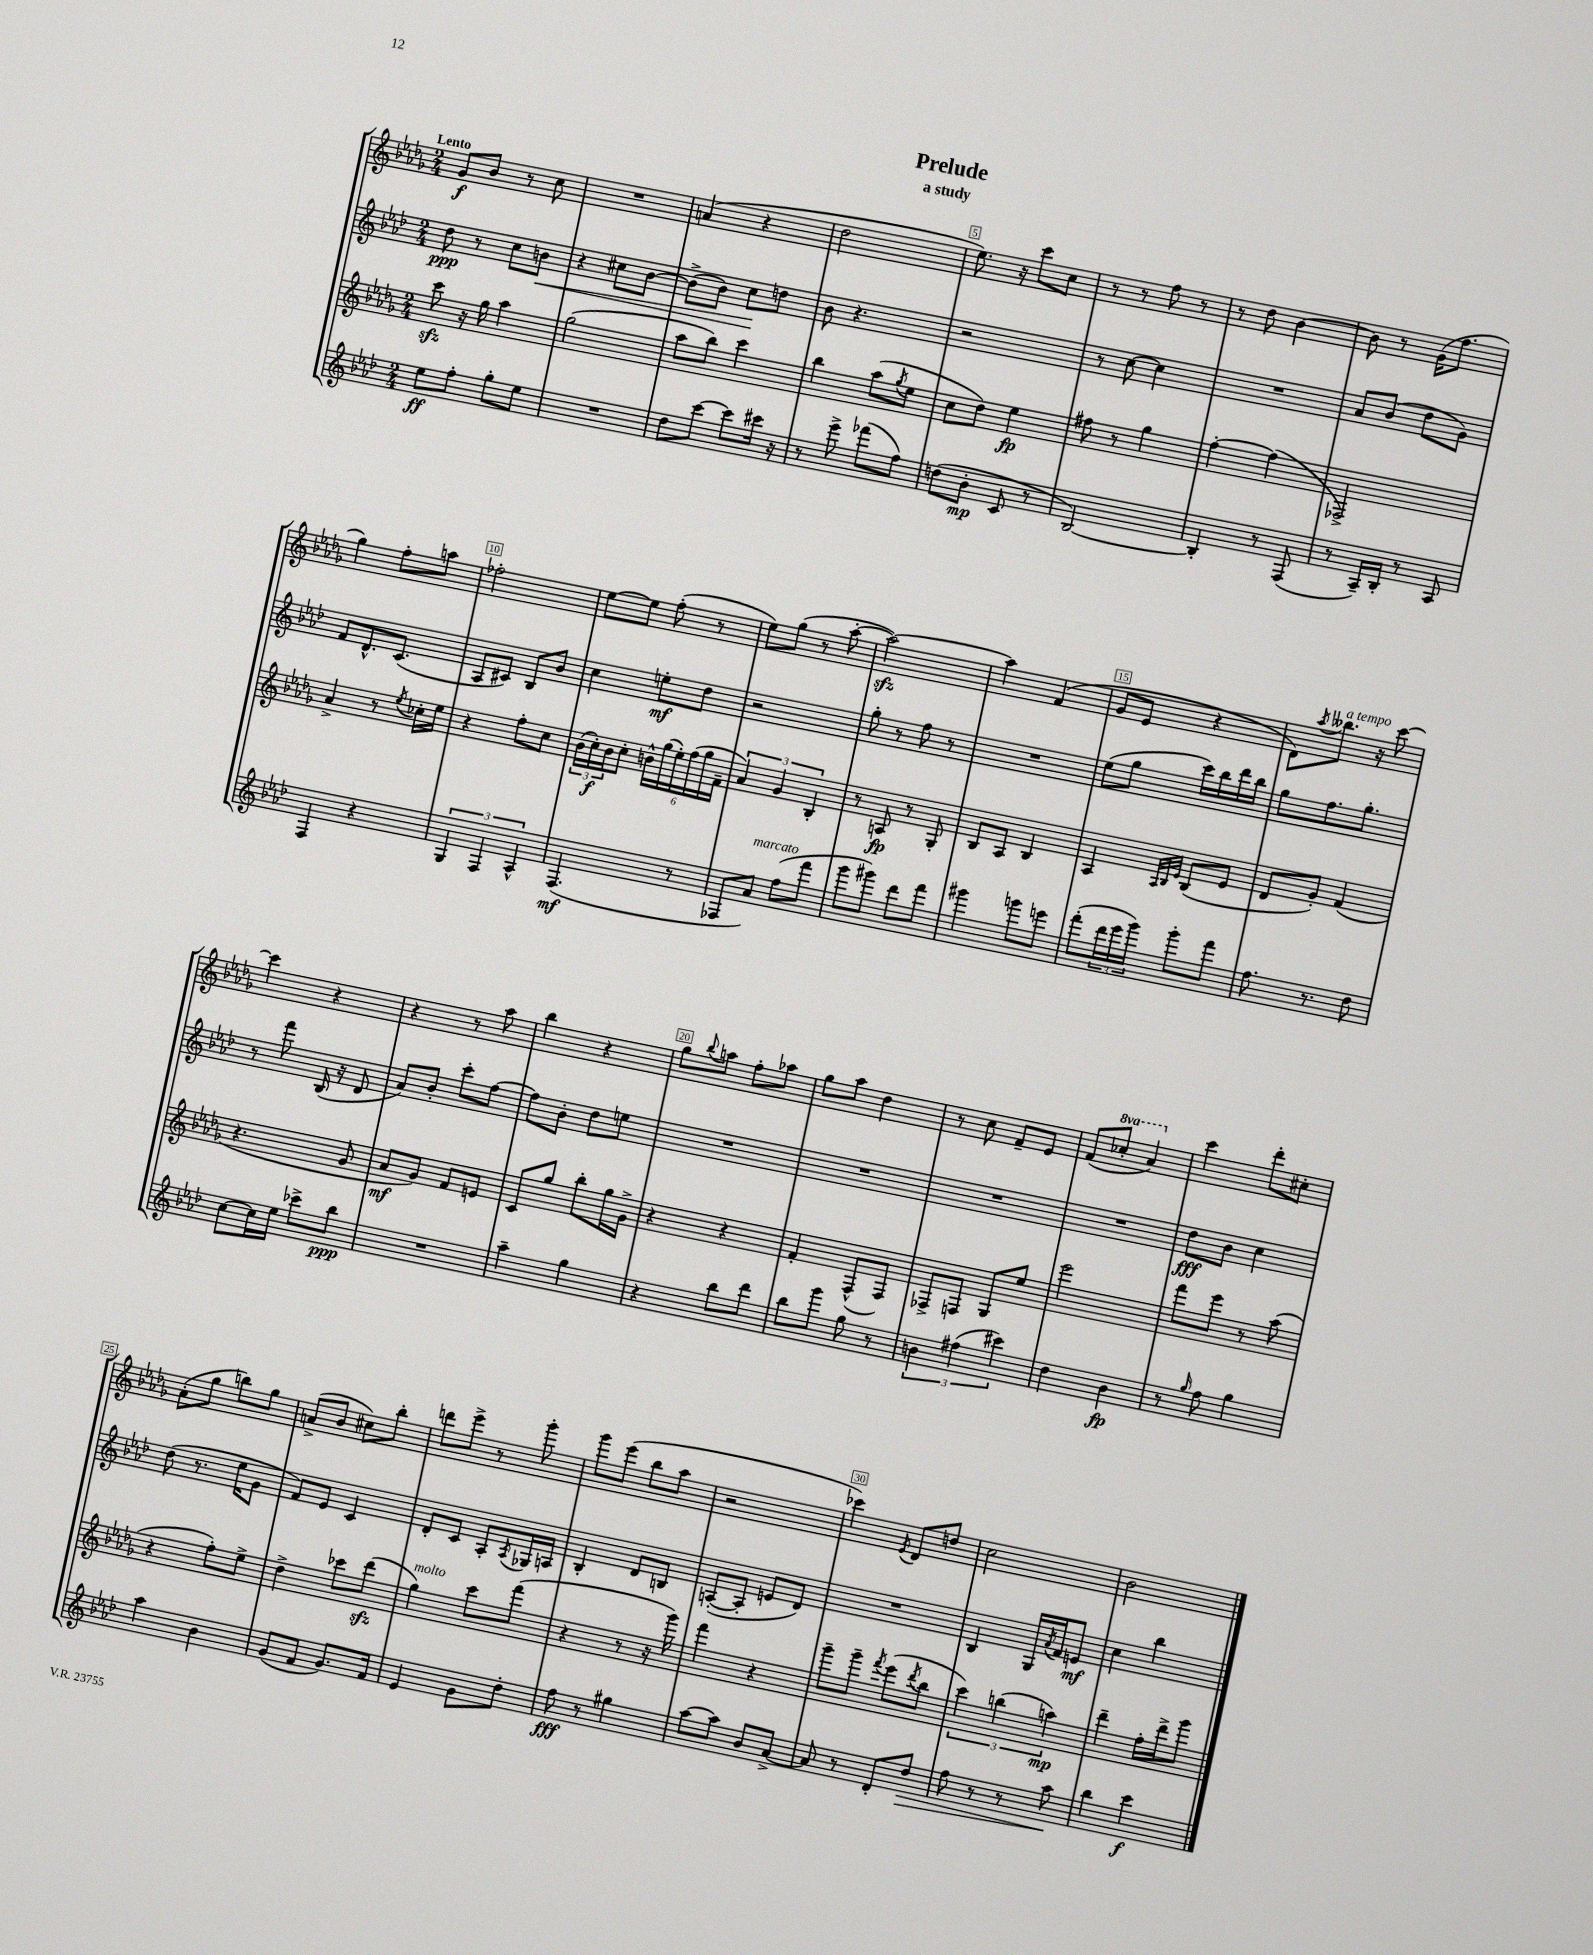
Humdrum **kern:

**kern	**kern	**kern	**kern
*staff4	*staff3	*staff2	*staff1
*clefG2	*clefG2	*clefG2	*clefG2
*k[b-e-a-d-]	*k[b-e-a-d-g-]	*k[b-e-a-d-]	*k[b-e-a-d-g-]
*M2/4	*M2/4	*M2/4	*M2/4
8ee-	8ccc	8dd-	8g-
8ff'	16r	8r	8b-
.	16gg-	.	.
8gg'	4aa-	8cc	8r
8ee-	.	8b	8cc
=	=	=	=
2r	(2gg-	4r	2r
.	.	8cc#	.
.	.	[8b-	.
=	=	=	=
8dd-	8aa-	(8b-^]	(4a
[8ccc	8bb-)	8b-)	.
8ccc]	4ccc	8cc	4r
16ccc#	.	8dd	.
16r	.	.	.
=	=	=	=
8r	4bb-	8b-	2dd-
8eee-^	.	4.r	.
(8fff-	(8aa-	.	.
.	8qgg-	.	.
8ff)	8ee-	.	.
=	=	=	=
(8dd	8cc	2r	8.ee-)
8b-'	8dd-)	.	.
.	.	.	16r
8c	4ee-	.	8ccc
8r	.	.	8cc
=	=	=	=
[2B-)	8ff#	8r	8r
.	8r	[8cc	8r
.	4gg-	4cc]	8ff
.	.	.	8r
=	=	=	=
4B-']	[4ff'	2r	8r
.	.	.	8dd-
8r	(4ff]	.	[4b-
(8F	.	.	.
=	=	=	=
8r	2F-^)	8a-	8b-]
16A-~)	.	(8b-	8r
16B-'	.	.	.
8r	.	8dd-	(16g-
.	.	.	8.ff
8A-	.	8g)	.
=	=	=	=
4F	4a-^	8f	4gg-)
.	.	8.d-^^	.
4r	8r	.	8ff'
.	.	(8.c	.
.	8qee-	.	.
.	16cc-'	.	8aa
.	16ee-	.	.
=	=	=	=
6G	4r	8A-	2ff-'
.	.	8c#)	.
6F	.	.	.
.	8ff'	8B-	.
6A-^^	.	.	.
.	8cc	8b-	.
=	=	=	=
(4.F	(24b-	4cc	[8ee-
.	24cc')	.	.
.	24b-	.	.
.	8cc'	.	8ee-]
.	24b^^	8ee'	(8ff'
.	(24gg-	.	.
.	24ee-')	.	.
8r	(24ff	8dd-	8r
.	24gg-	.	.
.	24f~	.	.
=	=	=	=
8F-	6a-)	2r	8ee-)
8a-)	.	.	(8gg-
.	6g-	.	.
(8ff	.	.	8r
.	6B-'	.	.
8fff	.	.	[8aa-'
=	=	=	=
8ggg	8r	8gg'	2aa-_)
8ggg#)	8A	8r	.
8ddd-	8r	8ff	.
8fff	8G-'	8r	.
=	=	=	=
4ggg#	8B-	2r	4aa-]
.	8A-	.	.
8ggg	4B-	.	(4f
8eee	.	.	.
=	=	=	=
(8fff'	4A-	(8ee-	8g-
24ddd-	.	8gg	8e-
24eee-	.	.	.
24ggg)	.	.	.
.	32qqA-	.	.
.	32qqB-	.	.
.	32qqe-	.	.
8ggg'	(8B-	16ccc)	4r
.	.	16bb-	.
8fff	8e-	16ddd-	.
.	.	16bb-	.
=	=	=	=
8.ff	8d-	8gg	8d-)
.	.	.	8qaa-
.	8g-')	8.ff	8.bb--
8.r	.	.	.
.	(4f	.	.
.	.	8.gg'	16r
8dd-	.	.	[8ccc
=	=	=	=
[8cc	4.r	8r	4ccc]
16cc]	.	8fff	.
16ee-	.	.	.
8ccc-^	.	(16B-	4r
.	.	16r	.
8bb-	8g-	8d-	.
=	=	=	=
2r	8a-	8a-)	4r
.	8g-)	8b-'	.
.	8f	8ccc'	8r
.	8e	[8ff	8aa-
=	=	=	=
4aa-~	8c	8ff]	4bb-
.	8gg-	8b-'	.
4gg	8bb-'	8dd-	4r
.	16gg-	8ee	.
.	16g-^	.	.
=	=	=	=
4r	4r	2r	8gg-
.	.	.	8qqbb-
.	.	.	8aa
8bb-	4r	.	8ff'
8ddd-	.	.	8aa-
=	=	=	=
8bb-	4f'	2r	8gg-
8ggg	.	.	8aa-
8gg	(8F^^	.	4dd-
8r	8F)	.	.
=	=	=	=
6b	8F-^	2r	8r
.	8F	.	8cc
(6ff#	.	.	.
.	8G-	.	8f~
6ccc#)	.	.	.
.	8ee-	.	8e-
=	=	=	=
4dd-	2eee-	2r	(8f
.	.	.	8ccc-'
4b-	.	.	4aa-)
=	=	=	=
8r	8fff	8dd-	4ccc
16qqgg	.	.	.
8ff	8eee-	8b-	.
4gg	8r	4cc	8ddd-'
.	(8aa-	.	8cc#'
=	=	=	=
4aa-	4r	(8dd-	(8a-'
.	.	8.r	8gg-
4b-	8ff')	.	8bb)
.	.	16ee-	.
.	8ee-^	8g	8gg-
=	=	=	=
(8g	4dd-^	8f)	(8a^
8f	.	8e-	8b-
8.g)	8ccc-	4c	8cc#)
.	(8ddd-	.	8bb-'
16f	.	.	.
=	=	=	=
4e-	4gg-)	8d-'	8ddd
.	.	8c	8eee-^
8g	8ccc	8A-'	8r
.	.	8qA-	.
8dd-'	(8fff	16G-	8ggg-'
.	.	16A	.
=	=	=	=
8ff	4r	4B-'	8ggg-
8r	.	.	(8eee-
4gg#	8r	8d-	8bb-
.	16r	8B	8aa-
.	16ggg-)	.	.
=	=	=	=
[8aa-	4fff	([8A'	2r
8aa-]	.	8A']	.
8b-	4r	8e	.
[8a-^	.	8d-)	.
=	=	=	=
8a-]	8ggg-~	2r	4ccc-)
8r	8ggg-~	.	.
.	8qfff	.	8qe-
8d-'	(8eee-	.	8d-
.	8qddd-	.	.
8dd-	8bb-	.	8dd
=	=	=	=
8ff	6ccc)	4B-	2cc
8r	.	.	.
.	(6bb	.	.
8r	.	16G	.
.	.	8qa-	.
.	.	16f	.
.	6aa)	.	.
8aa-	.	8e	.
=	=	=	=
4bb-	4ddd-~	4cc	2b-
4ccc	16ff'	4bb-	.
.	16ddd-^	.	.
.	8ggg-	.	.
==	==	==	==
*-	*-	*-	*-
